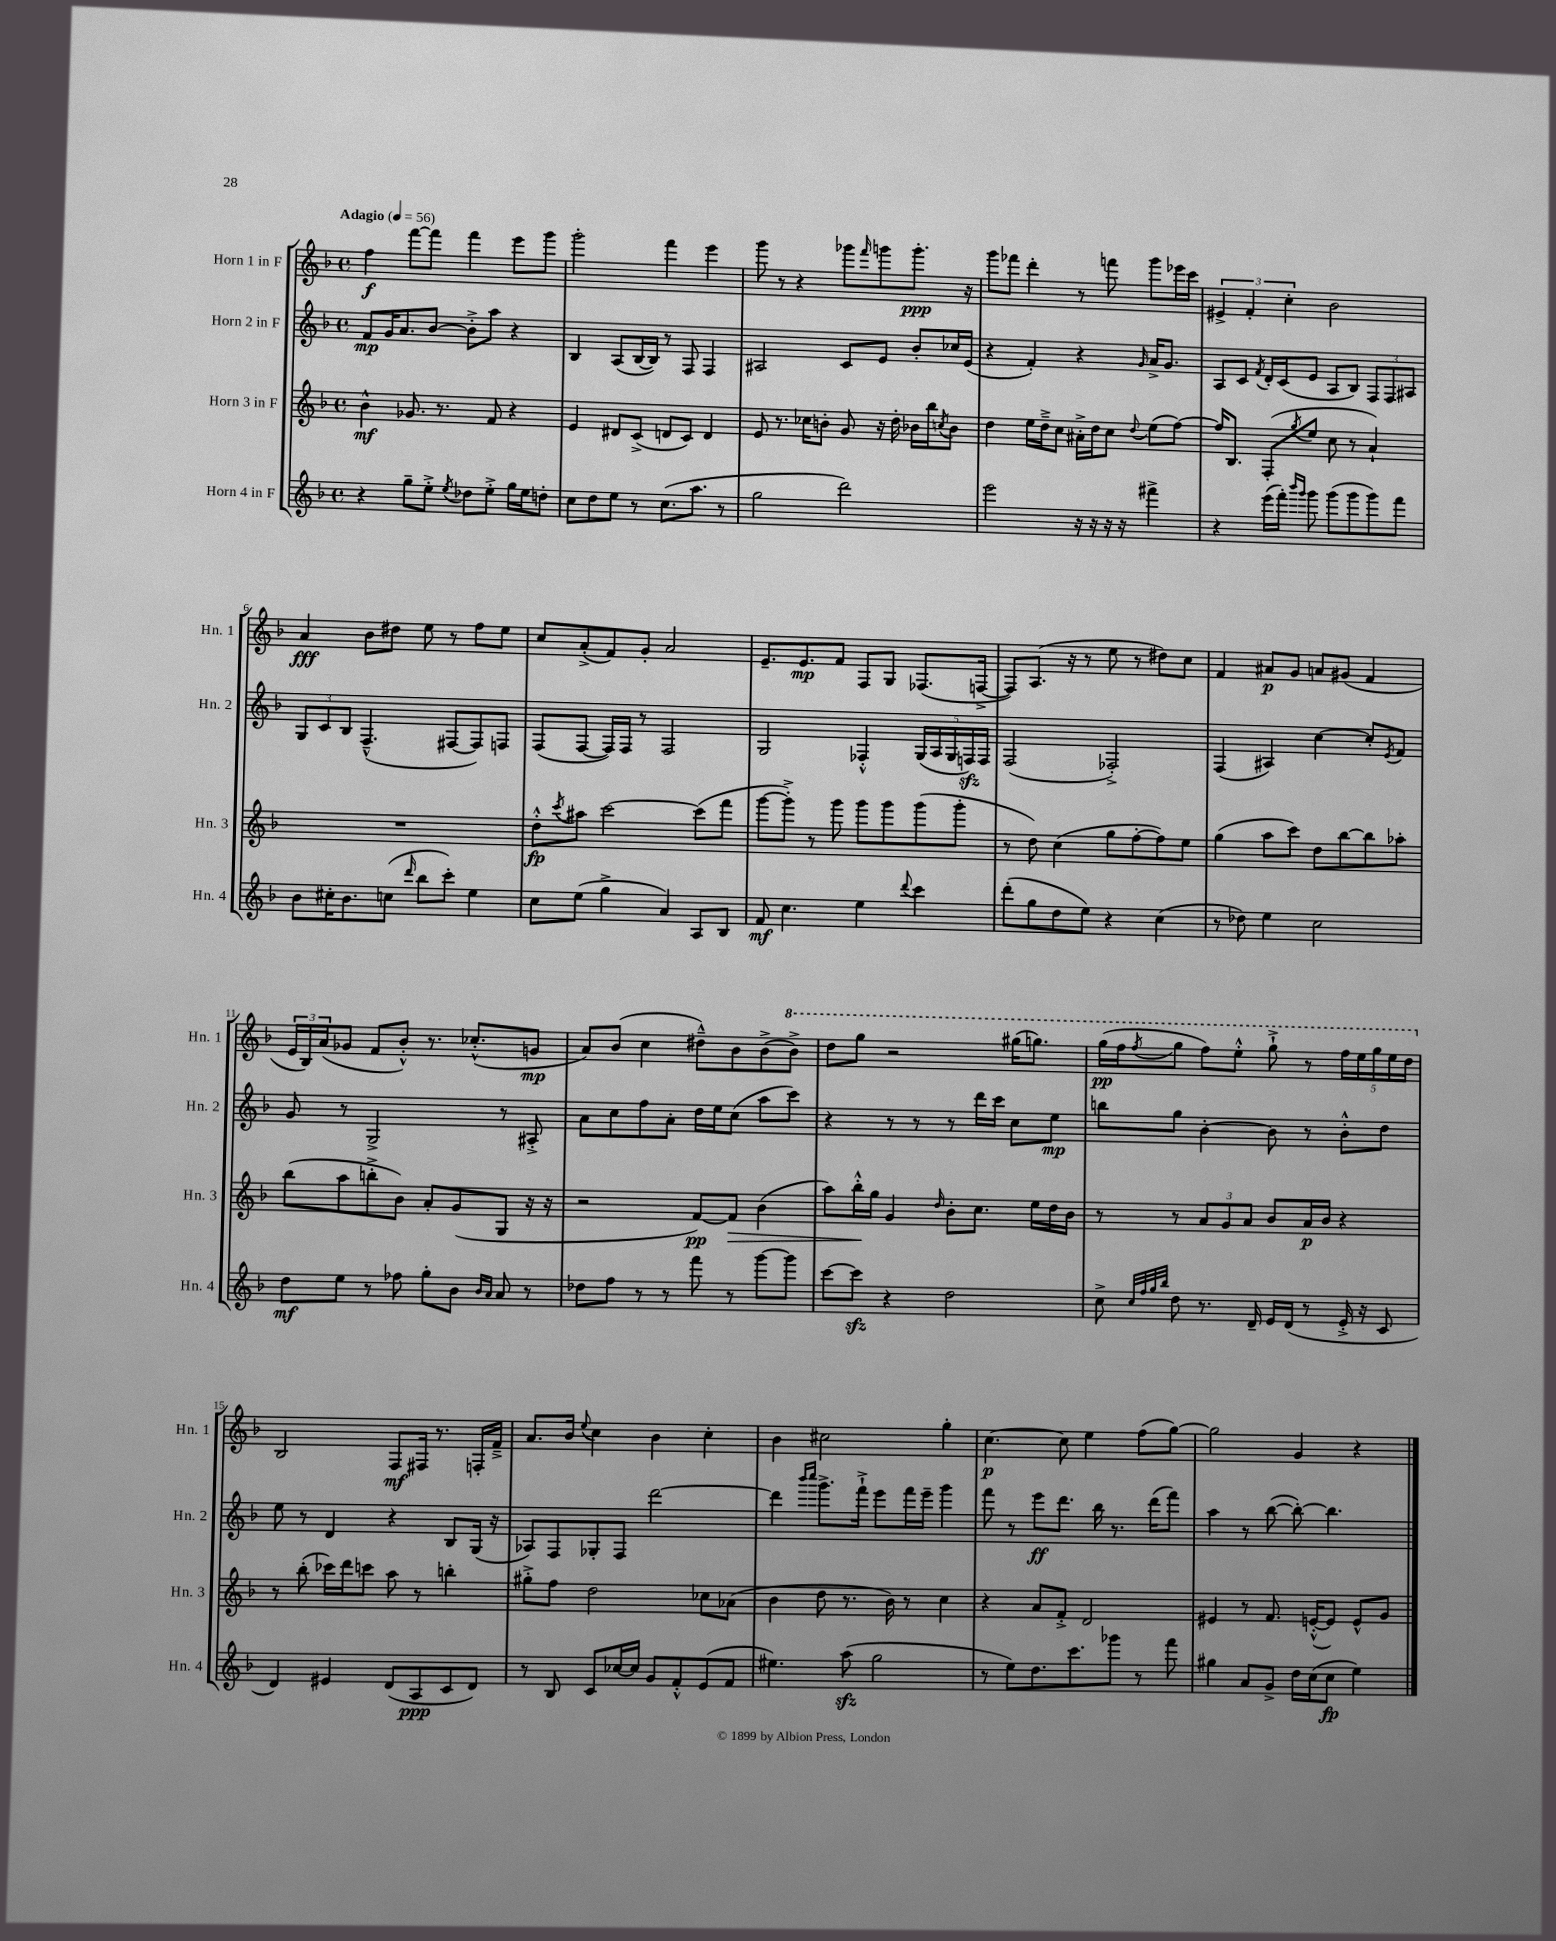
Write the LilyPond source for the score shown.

<<
\new StaffGroup <<
\new Staff = "s0" \with { instrumentName = "Horn 1 in F" shortInstrumentName = "Hn. 1" } {
    \clef treble \key f \major \defaultTimeSignature \time 4/4 \tempo "Adagio" 4 = 56
    f''4\f f'''8~ f'''8 f'''4 e'''8 g'''8 |
    g'''2-. f'''4 e'''4 |
    g'''8 r8 r4 ges'''8 \grace { f'''16 } g'''8 g'''8.-.\ppp r16 |
    g'''8 fes'''8 d'''4-. r8 f'''8 g'''8 ees'''16 c'''16 |
    \tuplet 3/2 { eis'4-> f'4-. c''4-. } bes'2 |
    a'4\fff bes'8 dis''8 e''8 r8 f''8 e''8 |
    c''8 a'8-.->( f'8) g'8-. a'2 |
    e'8.-- e'8.\mp f'8 f8 g8 fes8.( f16~-> |
    f8) a8.( r16 r8 e''8 r8 dis''8) c''8 |
    f'4 ais'8\p g'8 a'8 gis'8( f'4 |
    \tuplet 3/2 { e'16 bes16) a'16( } ges'8 f'8 bes'8-.-^) r8. ces''8.-.-^( g'8\mp |
    a'8) bes'8( c''4 dis''8---^) bes'8 bes'8->( \ottava #1 bes''8->) |
    d'''8 g'''8 r2 gis'''16( g'''8.) |
    g'''16\pp( f'''16 \acciaccatura { f'''8 } g'''8 f'''8) e'''8-.-^ g'''8-!-> r8 \tuplet 5/4 { f'''16 e'''16 g'''16 e'''16 d'''16 \ottava #0 } |
    bes2 f8\mf fis16 r8. f16-. f'16---> |
    a'8. bes'16 \appoggiatura { e''8 } c''4 bes'4 c''4-. |
    bes'4 cis''2 g''4-. |
    c''4.~\p c''8 e''4 f''8( g''8~) |
    g''2 g'4 r4 \bar "|." |
}
\new Staff = "s1" \with { instrumentName = "Horn 2 in F" shortInstrumentName = "Hn. 2" } {
    \clef treble \key f \major \defaultTimeSignature \time 4/4
    f'8\mp g'16 a'8. bes'8~ bes'8-.-> a''8 r4 |
    bes4 a8( bes16~ bes16) r8 f8 f4 |
    ais2 c'8 e'8 bes'8-. ces''16 e'16( |
    r4 f'4-.) r4 \grace { g'16 } a'16-> g'8. |
    a8 c'8 \acciaccatura { f'8 } d'16-. c'16( e'8 a8 bes8) \tuplet 3/2 { f8 f8 ais8 } |
    \tuplet 3/2 { g8 c'8 bes8 } f4.---^( fis8~ fis8) f8 |
    f8( f8~ f16) f16 r8 f2 |
    g2 fes4-.-^ \tuplet 5/4 { g16( a16 g16 f16\sfz) f16 } |
    f2( fes2-.->) |
    f4( ais4) c''4~ c''8-. \acciaccatura { e'8 } f'8 |
    g'8 r8 g2-> r8 ais8-.-> |
    a'8 c''8 f''8 a'8-. d''16 e''16 c''8( a''8 c'''8) |
    r4 r8 r8 r8 d'''16 c'''16 c''8 e''8\mp |
    b''8 g''8 bes'4~-. bes'8 r8 bes'8-.-^ d''8 |
    e''8 r8 d'4 r4 bes8 g16( r16 |
    aes8) f8 ges8-. f8 d'''2~ |
    d'''4 \grace { bes'''16 c''''16 } g'''8.-> f'''16-!-> e'''8 f'''16 e'''16-- g'''4 |
    f'''8 r8 e'''8\ff d'''8. bes''16 r8. d'''16( f'''8) |
    a''4 r8 bes''8~( bes''8~-.) bes''4. \bar "|." |
}
\new Staff = "s2" \with { instrumentName = "Horn 3 in F" shortInstrumentName = "Hn. 3" } {
    \clef treble \key f \major \defaultTimeSignature \time 4/4
    bes'4-^\mf ges'8. r8. f'8 r4 |
    e'4 dis'8 c'8->( d'8 c'8) d'4 |
    e'8 r8. ces''16 b'8-. g'8 r16 d''16-. bes'16 bes''16 \acciaccatura { c''8 } bes'8 |
    d''4 e''16 d''16---> c''8 ais'16-.-> d''16 c''8 \appoggiatura { d''8 } e''8( f''8~) |
    f''16 bes8. f8-.( \acciaccatura { g''8 } e''8 c''8 r8 a'4-!) |
    R1 |
    d''8-.-^\fp \acciaccatura { c'''8 } ais''8 c'''2~ c'''8( f'''8 |
    g'''8~ g'''8-.->) r8 g'''8 g'''8 g'''8 g'''8( g'''8-. |
    r8 d''8) c''4( g''8 f''8~-. f''8) e''8 |
    g''4( a''8 c'''8) d''8 bes''8~ bes''8 aes''8-. |
    bes''8( a''8 b''8-.-> bes'8) a'8-. g'8( g8 r16 r16 |
    r2 f'8~\pp) f'8\> bes'4( |
    a''8) bes''16-.-^\! g''16 g'4 \grace { d''16 } bes'8-. c''8. e''16 d''16 bes'16 |
    r8 r8 \tuplet 3/2 { a'8 g'8 a'8 } bes'8 a'16\p bes'16 r4 |
    r8 bes''8-.( ces'''16) d'''16 c'''8 a''8 r8 b''4-. |
    gis''8-.-> f''8 d''2 ces''8 aes'8( |
    bes'4 d''8 r8. bes'16) r8 c''4 |
    r4 a'8 f'8-.-> d'2 |
    eis'4 r8 f'8. e'16~-.-^( e'8) e'8-^ g'8 \bar "|." |
}
\new Staff = "s3" \with { instrumentName = "Horn 4 in F" shortInstrumentName = "Hn. 4" } {
    \clef treble \key f \major \defaultTimeSignature \time 4/4
    r4 g''8-- e''8-.-> \acciaccatura { e''8 } des''8 e''8-.-> g''16 e''16 d''8-. |
    c''8 d''8 e''8 r8 c''8.( a''8. r8 |
    g''2 d'''2) |
    e'''2 r16 r16 r16 r16 fis'''4-> |
    r4 e'''16( f'''16-.) \grace { bes'''16 g'''16 } g'''8 g'''8( g'''8 g'''8) f'''8 |
    bes'8 cis''16-. bes'8. c''8( \grace { d'''16 } bes''8 c'''8-.) e''4 |
    c''8 e''8( g''4-> a'4) a8 bes8 |
    f'8\mf c''4. e''4 \appoggiatura { d'''8 } c'''4 |
    d'''8-.( g''8 d''8 e''8) r4 c''4( |
    r8 des''8) e''4 c''2 |
    d''8\mf e''8 r8 fes''8 g''8-. bes'8 \grace { bes'16 a'16 } a'8 r8 |
    des''8 f''8 r8 r8 f'''8 r8 g'''8~ g'''8 |
    c'''8~ c'''8\sfz r4 d''2 |
    c''8-> \grace { c''32 f''32 g''32 bes''32 } d''8 r8. d'16-- e'16 d'16( r8 e'16-.-> r16 c'8 |
    d'4) eis'4 d'8( a8\ppp c'8 d'8) |
    r8 bes8 c'8 ces''16~ ces''16 g'8 f'8-.-^ e'8( f'8 |
    eis''4.) a''8\sfz( g''2 |
    r8 e''8) d''8. c'''8. ges'''8 r8 f'''8 |
    gis''4 a'8 g'8-> d''16 c''16( c''8\fp e''4) \bar "|." |
}
>>
>>
